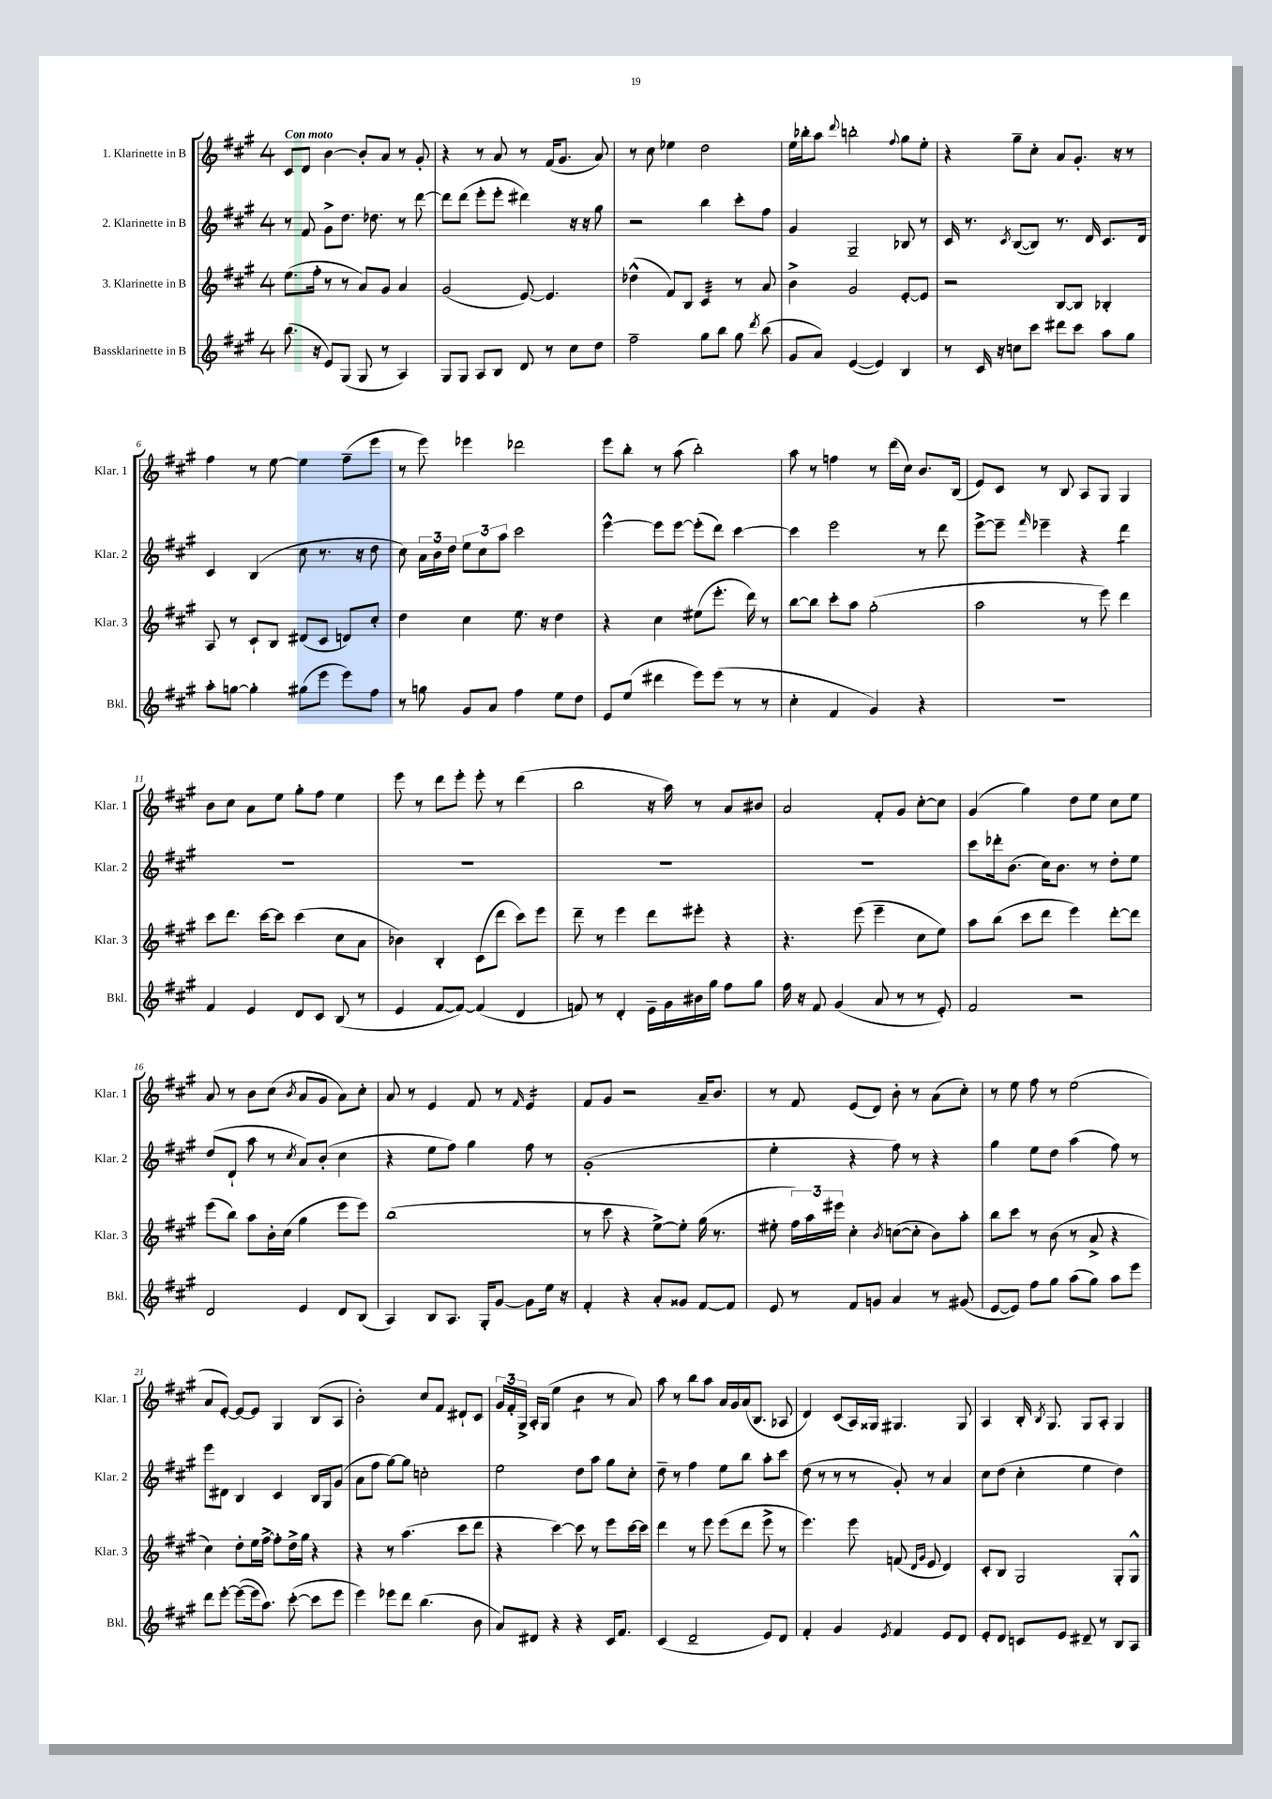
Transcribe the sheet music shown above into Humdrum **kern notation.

**kern	**kern	**kern	**kern
*part4	*part3	*part2	*part1
*staff4	*staff3	*staff2	*staff1
*I"Bassklarinette in B	*I"3. Klarinette in B	*I"2. Klarinette in B	*I"1. Klarinette in B
*I'Bkl.	*I'Klar. 3	*I'Klar. 2	*I'Klar. 1
*clefG2	*clefG2	*clefG2	*clefG2
*k[f#c#g#]	*k[f#c#g#]	*k[f#c#g#]	*k[f#c#g#]
*M4/4	*M4/4	*M4/4	*M4/4
=1	=1	=1	=1
!	!	!	!LO:TX:a:B:t=Con moto
(8.bb\	(8.ee\L	8r	8c#/L
.	.	8f#/	8d/J
16r	16ff#'\Jk	.	.
8e/L)	8r	8g#^\L	[4b\
(8G#/J	8r	8.dd\J	.
8G#/	8a/L)	.	8b'/L]
.	.	8.dd-X\	.
8r	8g#/J	.	8a/J
4A/)	4a/	8r	8r
.	.	[8ddd\	8g#'/
=2	=2	=2	=2
8G#/L	(2g#/	8ddd\L]	4r
8G#/J	.	(8ddd\J	.
8A/L	.	8eee'\L	8r
8B/J	.	8eee'\J	8a/
8d/	[8e/)	4ddd#X\)	8r
8r	4.e/]	.	(16f#/KL
.	.	.	8.g#/J
8cc#\L	.	16r	.
.	.	16r	.
8dd\J	.	8gg#\	8a/)
=3	=3	=3	=3
2ff#~\	(4dd-X^^\	2r	8r
.	.	.	8cc#\
.	8f#/L)	.	4ee-X\
.	8B/J	.	.
*	*tremolo	*	*
8gg#\L	32c#/LLL	4bb\	2dd\
.	32c#/	.	.
.	32c#/	.	.
.	32c#/	.	.
8bb\J	32c#/	.	.
.	32c#/	.	.
.	32c#/	.	.
.	32c#/JJJ	.	.
*	*Xtremolo	*	*
8gg#\	8r	8ccc#'\L	.
8qddd/	.	.	.
(8bb\	8a/	8ff#\J	.
=4	=4	=4	=4
8g#/L	4b^\	4g#/	16ee\LL
.	.	.	16bb-X'\J
8a/J)	.	.	8aa\J
.	.	.	8qqddd/
([4e/	2g#/	2G#~/	2bbn'\
4e/])	.	.	.
.	.	.	8qqff#/
4B/	[8e'/L	8B-X/	8gg#\L
.	8e/J]	8r	8ee'\J
=5	=5	=5	=5
8r	2r	16c#/	4r
.	.	8.r	.
16c#/	.	.	.
16r	.	.	.
.	.	8qc#/	.
8ccn\L	.	([8B/L	8gg#~\L
8ccc#\J	.	8B/J])	8cc#'\J
8ddd#X\L	[8B/L	8.r	8a/L
8ccc#\J	8B/J]	.	8.g#'/J
.	.	16d/	.
8aa\L	4B-X'/	8.c#/L	.
.	.	.	16r
8gg#\J	.	.	8r
.	.	16d/Jk	.
!!LO:LB:g=z
=6	=6	=6	=6
8aa'\L	8A/	4c#/	4ff#\
[8ggn\J	8r	.	.
4gg'\]	8c#`/L	(4B/	8r
.	8B/J	.	[8ee\
(8gg#X\L	(8d#X/L	8cc#\	4ee\]
8eee\J	8c#/J	8.r	.
8eee\L)	8dn/L)	.	(8ff#~\L
.	.	16r	.
8ff#\J	8cc#'/J	8dd\	8eee\J
=7	=7	=7	=7
8r	4dd\	8cc#\)	8r
8ggn\	.	24a\LL	8eee\)
.	.	24b\	.
.	.	24dd\JJ	.
8g#/L	4cc#\	12ee\L	4eee-X\
.	.	12cc#\	.
8a/J	.	.	.
.	.	12aa\J	.
4ff#\	8.ee\	2ccc#\	2ddd-X\
.	16r	.	.
8ee\L	4dd\	.	.
8dd\J	.	.	.
=8	=8	=8	=8
8e/L	4r	[4eee^^\	8eee\L
(8ee/J	.	.	8bb'\J
4ddd#X\	4cc#\	8eee\L]	8r
.	.	[8eee\J	(8aa\
8eee\L)	(8ee#X\L	(8eee'\L]	2bb'\)
(8eee\J	8.eee'\J	8ddd\J)	.
8r	.	[4ccc#\	.
.	16ddd\)	.	.
8r	8r	.	.
=9	=9	=9	=9
4cc#'\	[8bb\L	4ccc#\]	8aa\
.	8bb\J]	.	8r
4f#/	8ccc#'\L	2eee\	4ffn\
.	8aa\J	.	.
4g#/)	(2gg#'\	.	8r
.	.	.	(16ddd\LL
.	.	.	16cc#\JJ)
4r	.	8r	8.b/L
.	.	8ddd\	.
.	.	.	(16B/Jk
=10	=10	=10	=10
1r	2aa\	[8eee^\L	8e/L)
.	.	8eee~\J]	8c#/J
.	.	16qqfff#/	.
.	.	4eee-X~\	8r
.	.	.	8B/
.	8r	4r	8A/L
.	8eee\)	.	8G#/J
*	*	*tremolo	*
.	4ddd\	8ddd\L	4G#/
.	.	8ddd\J	.
*	*	*Xtremolo	*
!!LO:LB:g=z
=11	=11	=11	=11
4f#/	8ccc#\L	1r	8b\L
.	8.ddd\J	.	8cc#\J
4e/	.	.	8a\L
.	[16ccc#\KL	.	.
.	8ccc#\J]	.	8ee\J
8d/L	(4ccc#\	.	8gg#'\L
8c#/J	.	.	8ff#\J
(8B/	8cc#\L	.	4ee\
8r	8a\J	.	.
=12	=12	=12	=12
4e/	4b-X\)	1r	8eee\
.	.	.	8r
[8f#/L	4B'/	.	8ddd\L
8f#/J_)	.	.	8eee'\J
(4f#/]	(8c#\L	.	8eee'\
.	8ddd\J	.	8r
4d/	8ccc#\L)	.	(4ddd\
.	8eee\J	.	.
=13	=13	=13	=13
8fn/)	8ddd~\	1r	2bb\
8r	8r	.	.
4d'/	4eee\	.	.
16e~\LL	8ddd\L	.	16r
16g#\	.	.	16aa\)
16b#X\	8eee#X'\J	.	8r
16gg#\JJ	.	.	.
8ff#\L	4r	.	8a/L
8gg#\J	.	.	8b#X/J
=14	=14	=14	=14
16ff#\	4.r	1r	2a/
16r	.	.	.
8f#/	.	.	.
(4g#/	.	.	.
.	(8eee\	.	.
8a/	4eee~\	.	8f#'/L
8r	.	.	8g#/J
8r	8cc#\L	.	[8cc#'\L
8e'/)	8ee\J)	.	8cc#\J]
=15	=15	=15	=15
2f#/	8aa\L	8ccc#\L	(4g#/
.	(8bb\J	16ddd-X'\k	.
.	.	(8.b\J	.
.	8ccc#\L	.	4gg#\)
.	8ddd\J	16cc#\KL)	.
.	.	8.b\J	.
2r	4eee\)	.	8dd\L
.	.	8r	8ee\J
.	[8ddd'\L	8dd'\L	8cc#\L
.	8ddd\J]	8ee\J	8ee\J
!!LO:LB:g=z
=16	=16	=16	=16
2d/	(8eee\L	(8dd/L	8a/
.	8bb\J)	8d`/J	8r
.	8aa\L	8aa\	8b\L
.	16b'\L	8r	(8cc#\J
.	(16cc#\JJ	.	.
.	.	8qcc#/	8qb/
4e/	4gg#\	8a/L)	8a/L
.	.	(8b'/J	8g#/J
8d/L	8eee\L	4cc#\	8a\L)
(8B/J	8eee\J)	.	8cc#'\J
=17	=17	=17	=17
4A/)	(1bb	4r	8a/
.	.	.	8r
8B/L	.	8ee\L	4e/
8.A/J	.	8ff#\J)	.
.	.	4gg#\	8f#/
16G#'/KL	.	.	.
[8g#/J	.	.	8r
.	.	.	16qqf#/
*	*	*	*tremolo
8g#\L]	.	8ff#\	16e/LL
.	.	.	16e/
16ee\Jk	.	8r	16e/
16r	.	.	16e/JJ
*	*	*	*Xtremolo
=18	=18	=18	=18
4f#'/	8r	(1g#'	8f#/L
.	8ccc#\	.	8g#/J
4r	4r	.	2r
8a'/L	[8ee^\L)	.	.
8g##X/J	8ee'\J]	.	.
[8f#/L	(16gg#\	.	16a~/KL
.	8.r	.	8.b/J
8f#/J]	.	.	.
=19	=19	=19	=19
8e/	8ee#X'\	4ee'\	8r
8r	24ff#\LL)	.	8f#/
.	24aa\	.	.
.	24eee#X\JJ	.	.
8f#/L	4cc#'\	4r	(8e/L
8gn/J	.	.	8d/J)
.	8qb/	.	.
4a/	([8ccn\L	8ff#\)	8b'\
.	8cc'\J]	8r	8r
8r	8b\L)	4r	(8a\L
(8g#X/	8aa'\J	.	8cc#'\J)
=20	=20	=20	=20
[8e/L	8bb\L	4gg#\	8r
8e/J])	8ccc#\J	.	8ee\
8ff#\L	8r	8ee\L	8ff#\
8gg#\J	(8b\	8dd\J	8r
(8aa\L	8r	(4aa\	(2ee\
8gg#\J)	8a^/	.	.
8aa\L	4r	8ff#\)	.
8eee\J	.	8r	.
!!LO:LB:g=z
=21	=21	=21	=21
8ddd\L	4cc#\)	8eee\L	8a/L
[8eee'\J	.	8d#X\J	[8e'/J)
(8eee\L_	8dd'\L	4B/	8e/L_
16eee\k]	16ee\L	.	8e/J]
8.aa\J)	[16ff#^\JJ	.	.
.	8ff#'\L]	4c#/	4G#/
([8ccc#'\	16dd^\L	.	.
.	16gg#\JJ	.	.
8ccc#\L]	4r	16B/LL	(8B/L
.	.	16G#/J	.
8eee\J	.	(8g#/J	8A/J
=22	=22	=22	=22
4eee\)	4r	8a\L	2b'\)
.	.	8ff#\J	.
8eee-X\L	8r	[8gg#\L)	.
8ddd\J	(4.aa\	8gg#\J]	.
(4.bb\	.	2ccn'\	8cc#/L
.	.	.	8f#/J
.	8ccc#\L	.	8d#X`/L
8b\	8ddd\J	.	8c#/J
=23	=23	=23	=23
8a/L)	4r	2ee\	24g#/LL
.	.	.	24f#'/
.	.	.	24G#^/JJ
8d#X/J	.	.	16A'/LL
.	.	.	(16G#/JJ
4r	[4ccc#\)	.	4ee\
*	*	*	*tremolo
4r	8ccc#\]	8dd\L	8b\L
.	8r	8aa\J	8b\J
*	*	*	*Xtremolo
16c#/KL	8eee\L	8gg#\L	8r
8.f#/J	.	.	.
.	[16ccc#\L	8cc#'\J	8a/)
.	16ccc#\JJ]	.	.
=24	=24	=24	=24
(4c#/	4ddd\	8dd~\	8aa\
.	.	8r	8r
2d~/	8r	4ff#\	8bb\L
.	8eee\	.	8aa\J
.	(8eee\L	8ee\L	16a/LL
.	.	.	16g#/
.	8ddd\J	8bb\J	(16a/J
.	.	.	8.B/J
8e/L)	8eee^\	8aa'\L	.
8d/J	8r	8ccc#\J	8A-X/
=25	=25	=25	=25
4f#'/	4.eee\)	(8dd\	4d/)
.	.	8r	.
4g#/	.	8r	(8c#/L
.	8eee\	8r	16A/L)
.	.	.	16G##X/JJ
8qe/	.	.	.
4f#/	(8fn/	8g#'/)	4.G#X/
.	16qqd/LL	.	.
.	16qqg#/JJ	.	.
.	8e/	8r	.
8e/L	4d/)	4a/	.
8d/J	.	.	8G#/
=26	=26	=26	=26
8e'/L	8c#'/L	8cc#\L	4A/
8d/J	8B/J	(8dd\J	.
8cn/L	2G#/	4cc#'\	16B'/
.	.	.	8qB/
.	.	.	8.G#/
8e/J	.	.	.
8d#X~/	.	4ee\	8G#/L
8r	.	.	8A'/J
8B/L	8G#'/L	4dd\)	4G#/
8A/J	8G#^^/J	.	.
==	==	==	==
*-	*-	*-	*-
